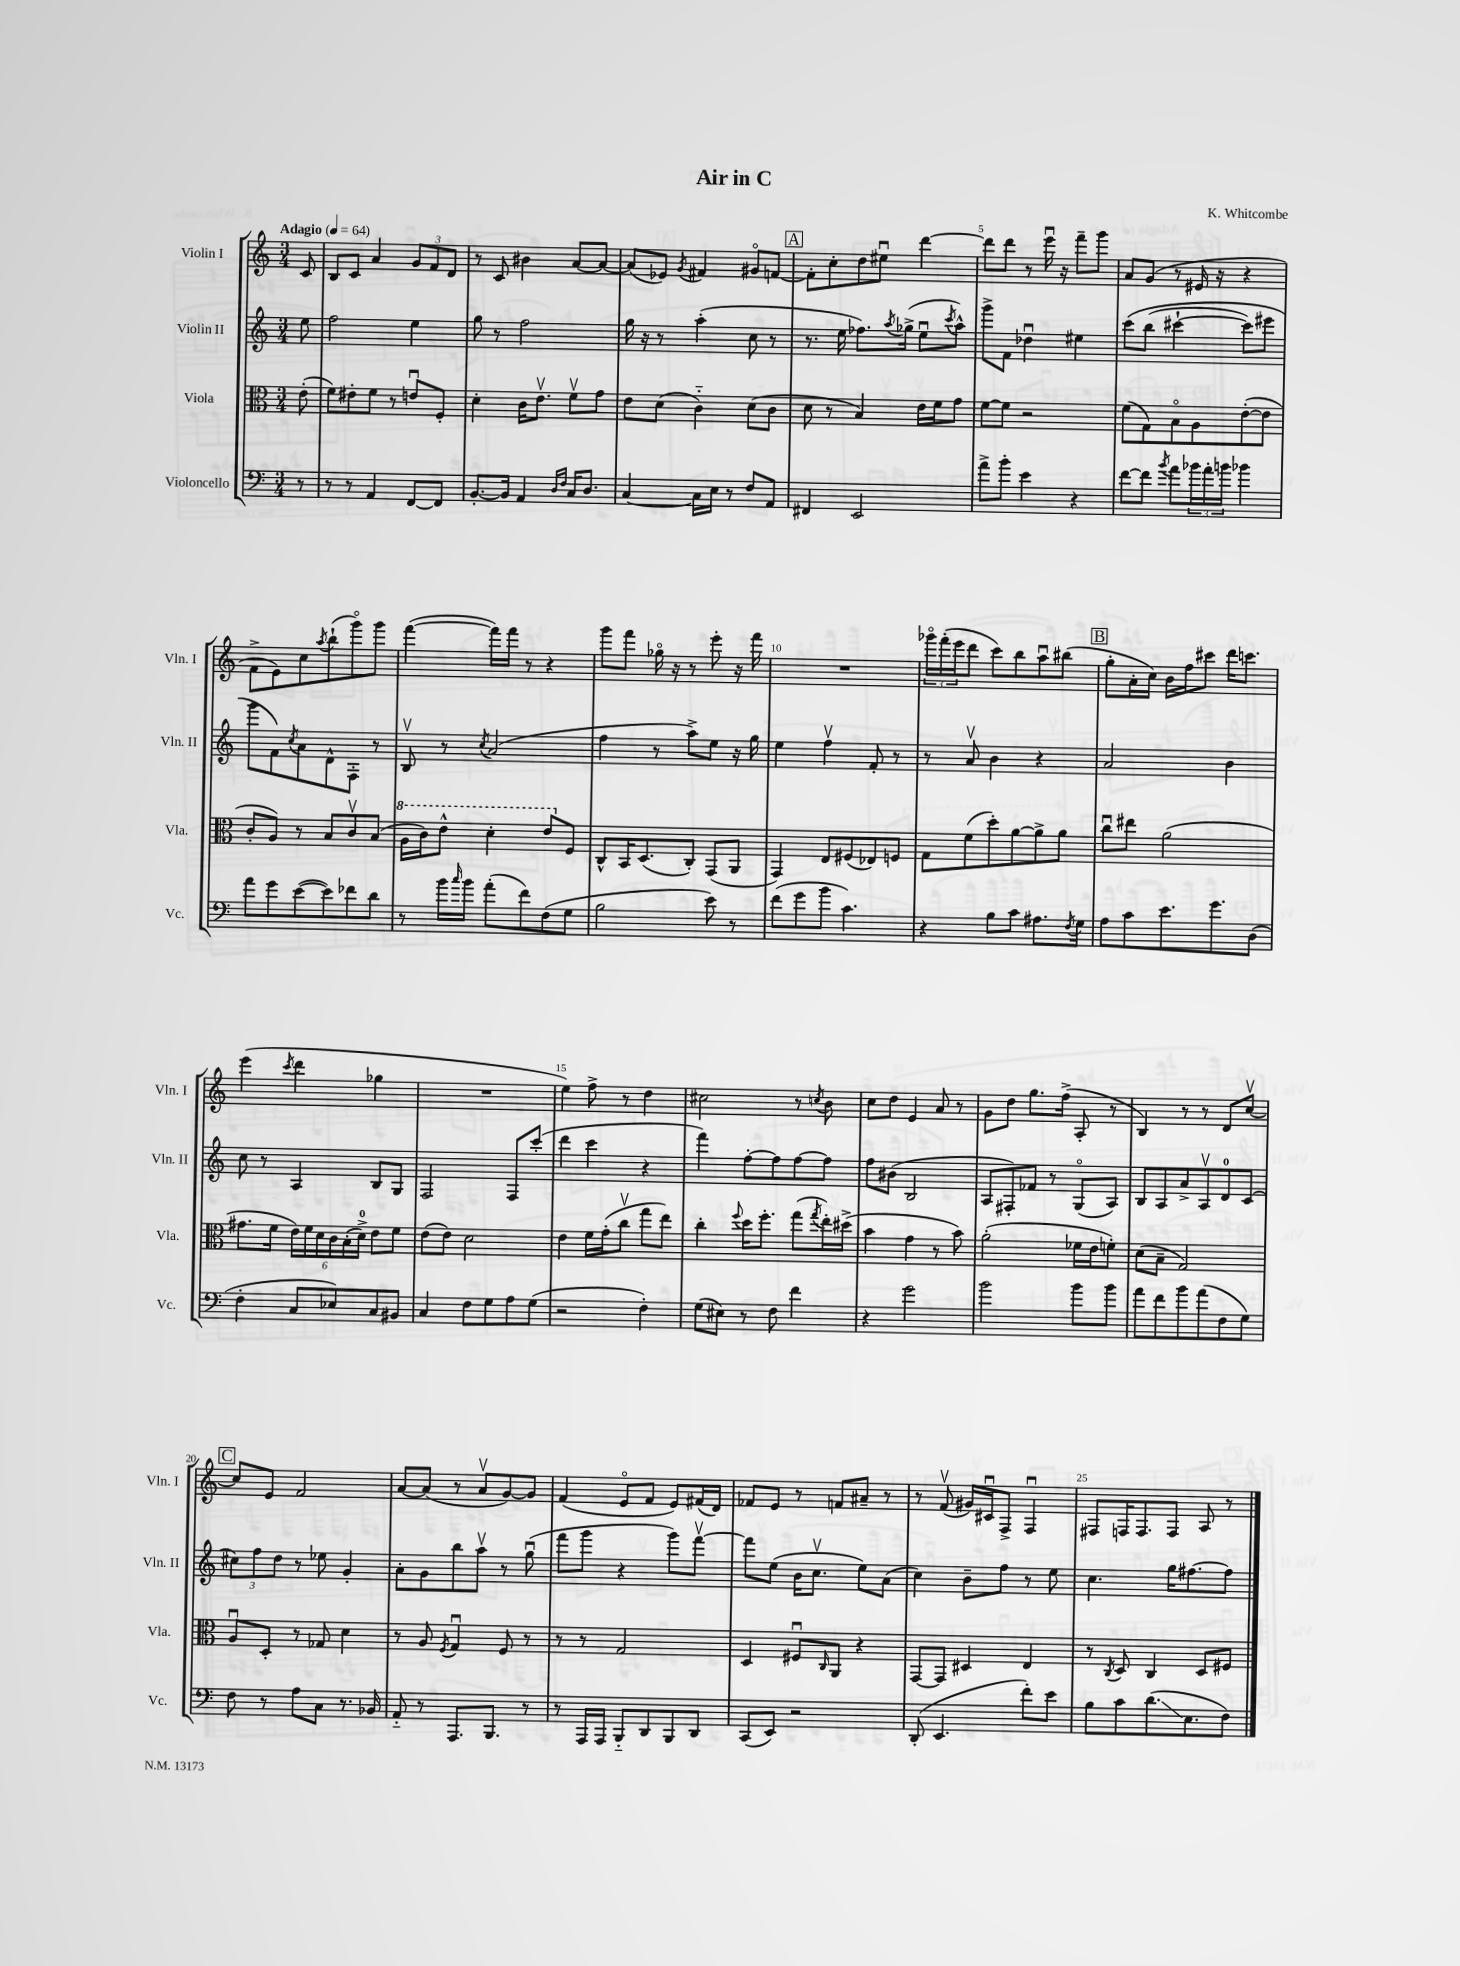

**kern	**kern	**kern	**kern
*staff4	*staff3	*staff2	*staff1
*clefF4	*clefC3	*clefG2	*clefG2
*k[]	*k[]	*k[]	*k[]
*M3/4	*M3/4	*M3/4	*M3/4
*MM64	*MM64	*MM64	*MM64
8r	(8e'	8ee	8c
=	=	=	=
8r	8f)	2ff	8B
8r	8e#'	.	8c
4AA	8f	.	4a
.	8r	.	.
[8FF	8eu	4ee	12g
.	.	.	12f
8FF]	8F'	.	.
.	.	.	12d
=	=	=	=
[8.BB'	4d'	8gg	8r
.	.	8r	8c
16BB]	.	.	.
4AA	16c	2ff	4b#
.	8.ev	.	.
16qqD	.	.	.
16qqF	.	.	.
16C	8fv	.	[8a
8.D	.	.	.
.	8g	.	8a_
=	=	=	=
[4C	8e	16gg	(8a]
.	.	16r	.
.	(8d	8r	8e-)
.	.	.	8qg
16C]	4c'~)	(4aa'	4f#
16E	.	.	.
8r	.	.	.
8F	(8d	8cc	8g#o
8AA	8c	8r	[8f
=	=	=	=
4FF#	8d	8.r	8f']
.	8r	.	8cc'
.	.	16ee	.
2EE	4B)	8.ff-)	8dd
.	.	.	8ee#u
.	.	8qaa	.
.	.	(16gg-^	.
.	16e	8eeu	[4ddd
.	16f	.	.
.	.	8qccc	.
.	8g	8aa^^)	.
=	=	=	=
8a^	[8f	8ggg^	8ddd]
8b'	8f]	8f	8ddd
4e	2r	4dd-u	8r
.	.	.	16eeeu
.	.	.	16r
4r	.	4ee#	8fff~
.	.	.	8ggg
=	=	=	=
[8f	(8f	&(8ccc	8a
8f]	8G)	(8bb	(8g
8qb	.	.	.
8a	8Bo	[4ccc#`	8r
24b-	8A	.	16e#
24a'	.	.	.
.	.	.	16r
24b	.	.	.
4b-	([8e'	8ccc#])	4r
.	8e]	8eee#	.
=	=	=	=
8a	8c'	8ggg	8f^
8g	8A)	8f&)	8e)
.	.	8qcc	.
([8e	8r	8a	8cc
.	.	.	8qaa
8e])	8B	8d^^	(8bb`
8f-	8cv	8F'	8gggo)
8d	(8B	8r	8ggg
=	=	=	=
8r	16a	8Bv	([4fff
.	16cc)	.	.
16b	8ee^^	8r	.
16qqcc	.	.	.
16b	.	.	.
.	.	8qcc	.
(8a'	4dd'	(2a	16fff])
.	.	.	16fff
8f)	.	.	8r
(8F	8ee	.	4r
8G	8F	.	.
=	=	=	=
2B	8C^^	4ff	8ggg
.	16BB	.	8fff
.	(8.D	.	.
.	.	8r	16gg-o
.	.	.	16r
.	8C')	8aa^)	8r
8e)	(8GG	8ee	8eee'
8r	8AA	16r	16r
.	.	16gg	16fff
=	=	=	=
(8f	4GG)	4ee	2.r
8g	.	.	.
8b	8E	4ffv	.
4.c)	(8F#	.	.
.	8E-)	8f'	.
.	8F	8r	.
=	=	=	=
4r	8G	8r	24ggg-o
.	.	.	(24fff'
.	.	.	24eee
.	(8f	8av	8ddd
8B	8dd')	4b	8ccc)
8c	[8a	.	8bb
8.A#	8a^]	4r	8aau
.	8a	.	(8bb#
8qF	.	.	.
16G	.	.	.
=	=	=	=
8A	8ccu	2a	8gg'
8c	8ee#	.	16a'
.	.	.	16cc)
8.e	(2a	.	16b
.	.	.	16ff
.	.	.	8ccc#
8.g	.	.	.
.	.	4b	16ddd
.	.	.	8.ccc
(8D	.	.	.
=	=	=	=
4F'	8.g#	8cc	(4eee
.	.	8r	.
.	16f	.	.
.	.	.	8qccc
8C	24e)	4A	4ddd
.	24f	.	.
.	24d	.	.
8E-)	24c	.	.
.	(24B'	.	.
.	24d^)	.	.
8C	8e	8B	4gg-
8BB#	8f	8G	.
=	=	=	=
4C	(8e	2F	2.r
.	8e)	.	.
8F	2d	.	.
8G	.	.	.
8A	.	8F	.
(8G	.	(8ccc'	.
=	=	=	=
2r	4e	4ddd	4ee)
.	16f	4ccc	8ff^
.	(16g'	.	.
.	8ccv	.	8r
4F')	8gg	4r	4dd
.	8ee)	.	.
=	=	=	=
(8G	4cc'	4fff)	2cc#
8E#)	.	.	.
.	8qqff	.	.
8r	16dd	[8ff'	.
.	8.ff'	.	.
8F	.	8ff]	.
4f	(8gg	[8ff	8r
.	8qgg	.	8qcc
.	16ee')	8ff]	8b
.	(16dd#^	.	.
=	=	=	=
4r	4b	8ff	8cc
.	.	(8b#	8dd
2g	4g	2B	4e
.	8r	.	8a
.	8b)	.	8r
=	=	=	=
2b	(2a'	8A	8g
.	.	8F#')	8dd
.	.	8f-	8.gg
.	.	8r	.
.	.	.	(16ff^
8b	16f-	(8Go	8A'
.	16e	.	.
8b	8f')	8A)	8r
=	=	=	=
8a	(8d	8B	4B)
8f	8B~	8A	.
8b	2G)	8a^	8r
(8a	.	8Av	8r
8F	.	8d	8d
8G)	.	(8c	[8ccv
=	=	=	=
8F	8Au	12cc#)	8cc]
.	.	12ff	.
8r	8D'	.	8e
.	.	12dd	.
8A	8r	8r	2f
8C	8G-	8ee-	.
8.r	4d	4g'	.
16BB-	.	.	.
=	=	=	=
8AA'~	8r	8a'	[8a
8r	8A	8g	(8a]
.	8qF	.	.
8.AAA	4Gu	8bb	8r
.	.	8aav	8av
8.BBB	.	.	.
.	8F	8r	[8g)
8r	8r	(8ggu	8g]
=	=	=	=
8r	8r	8fff	(4f
16AAA	8r	8ggg	.
16AAA	.	.	.
8BBB'~	2G	4r	8eo
8DD	.	.	8f
8BBB	.	8ggg)	8e)
8DD	.	[8fffv	(16f#
.	.	.	16d)
=	=	=	=
(8CC	4D	8fff]	8f-
8EE)	.	(8ee	8e
2r	8F#u	16b	8r
.	.	8.ccv	.
.	16qqC	.	.
.	8AA	.	8f
.	4r	8ee)	8a#~
.	.	(8a	8r
=	=	=	=
(8DD'	[8GG	4cc)	8r
4.EE	8GG]	.	(8fv
.	4D#	8b~	16g#)
.	.	.	16c#u
.	.	8ff	8F^
8f')	4E	8r	4Fu
8e	.	8ee	.
=	=	=	=
8B	8r	4.cc	8F#
.	8qC	.	.
8c	8D	.	16F
.	.	.	8.F
(8.d	4C	.	.
.	.	16gg	8F
8.E	.	[8.ff#	.
.	8D	.	8A
8F)	8F#	8ff#]	8r
==	==	==	==
*-	*-	*-	*-
